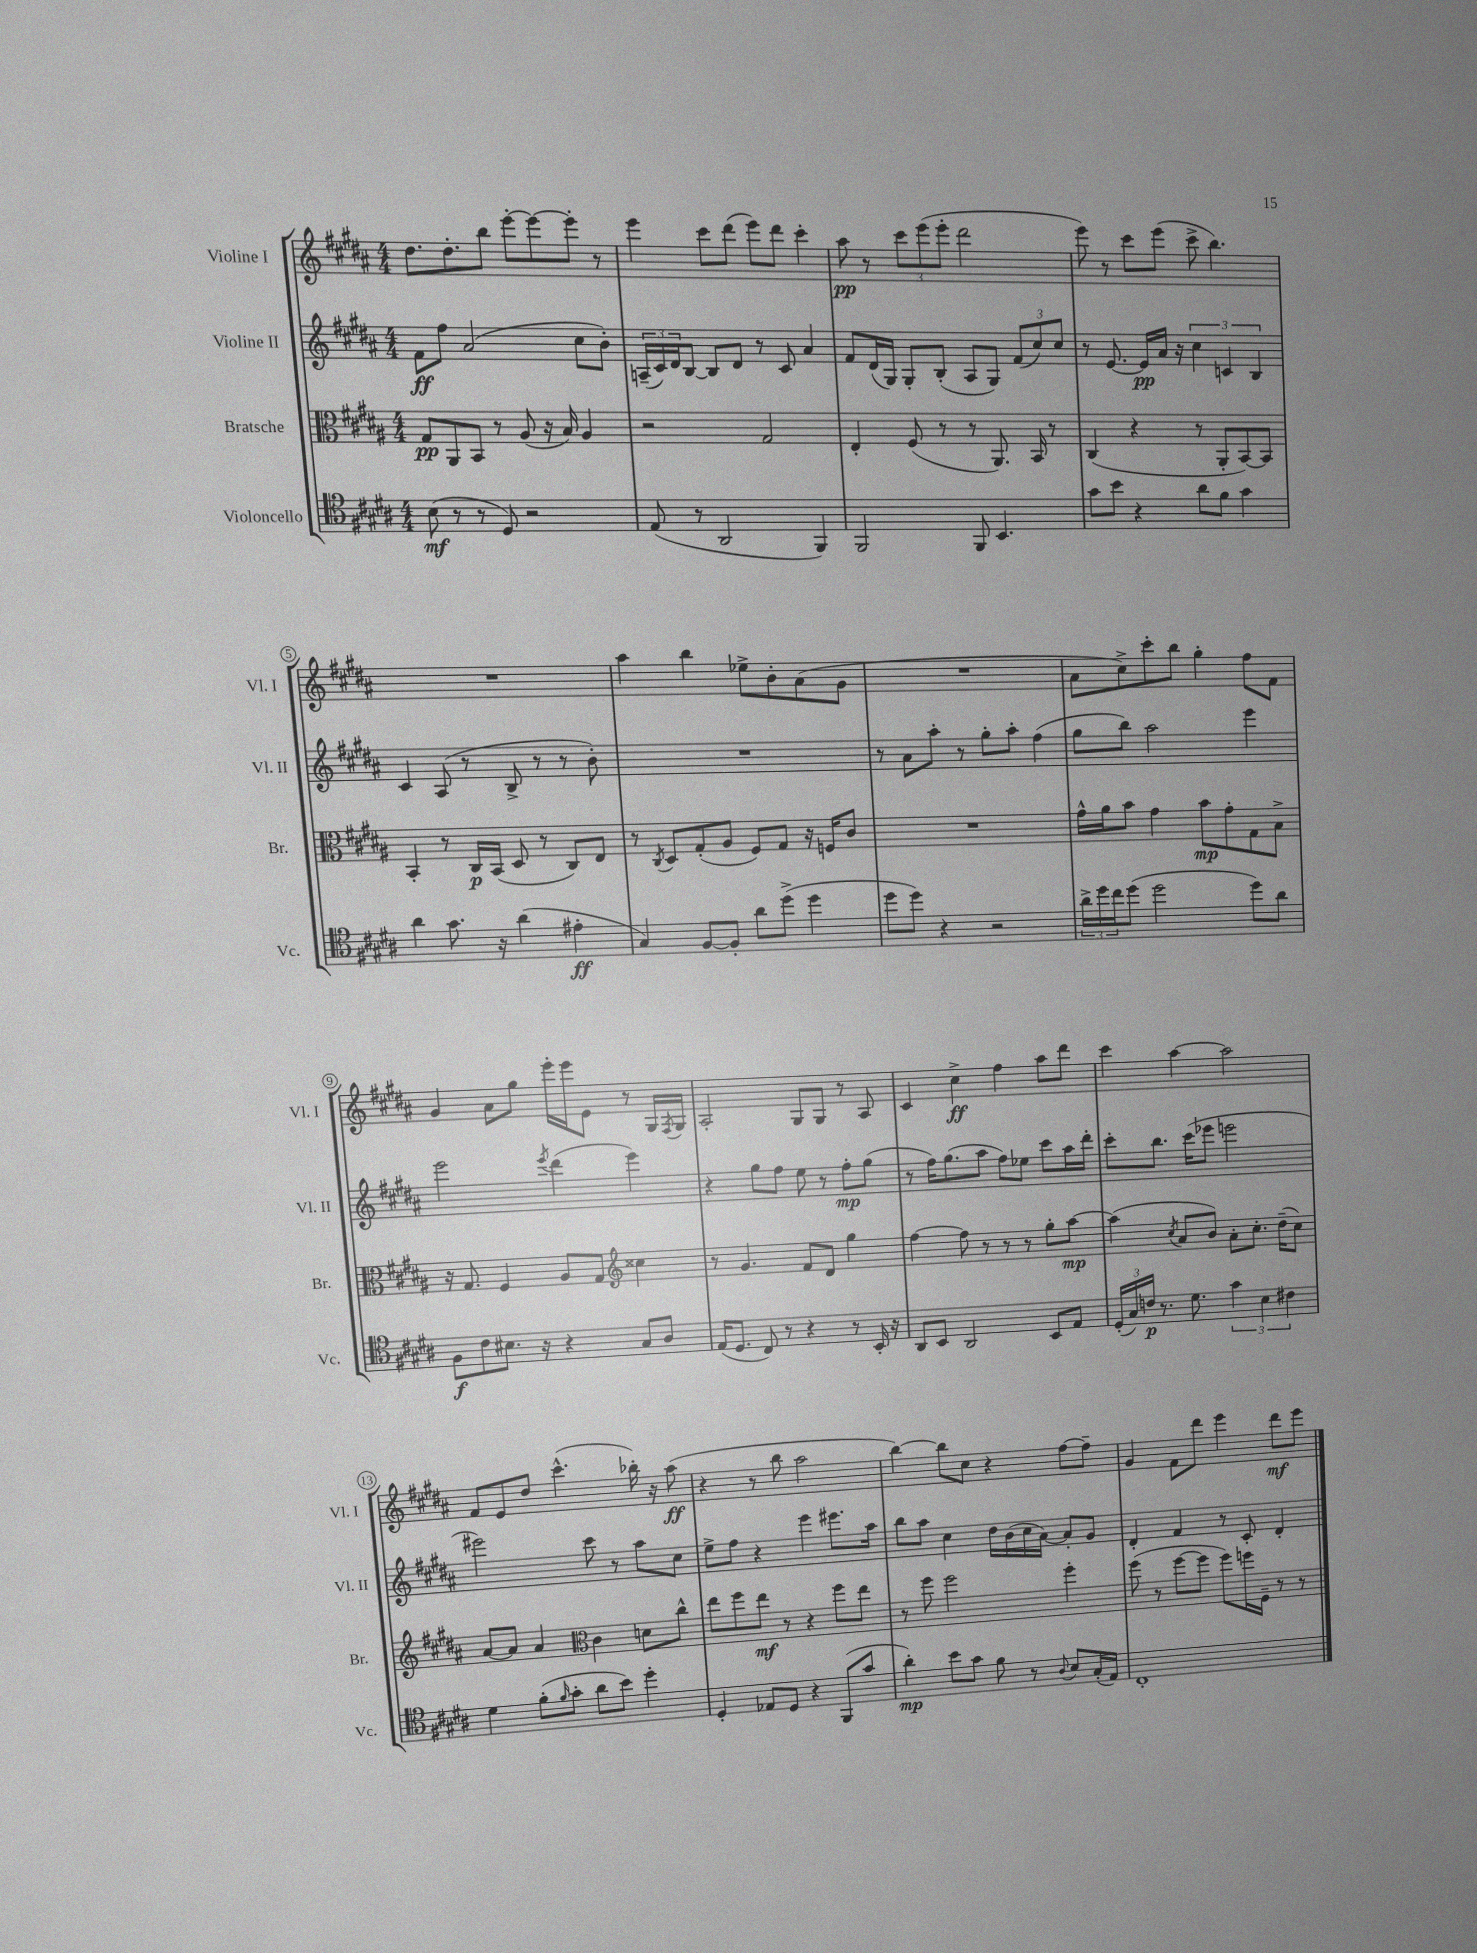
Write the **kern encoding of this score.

**kern	**kern	**kern	**kern
*staff4	*staff3	*staff2	*staff1
*clefC4	*clefC3	*clefG2	*clefG2
*k[f#c#g#d#a#]	*k[f#c#g#d#a#]	*k[f#c#g#d#a#]	*k[f#c#g#d#a#]
*M4/4	*M4/4	*M4/4	*M4/4
(8B\	8G#/L	8f#\L	8.dd#\L
8r	8AA#/	8ff#\J	.
.	.	.	8.dd#'\
8r	8BB/J	(2a#/	.
8D#/)	8r	.	8bb\J
2r	(8A#/	.	[8eee'\L
.	16r	.	8eee\_
.	16B/)	.	.
.	4A#/	8cc#\L	8eee'\]J
.	.	8b'\J)	8r
=	=	=	=
(8E/	2r	(24A~/LL	4eee\
.	.	24c#/)	.
.	.	24d#/J	.
8r	.	[8B/J	.
2AA#/	.	8B/]L	8ccc#\L
.	.	8d#/J	(8ddd#\J
.	2G#/	8r	8eee\L)
.	.	8c#/	8ddd#\J
4FF#/)	.	4a#/	4ccc#'\
=	=	=	=
2FF#/	4E'/	8f#/L	8aa#\
.	.	(16d#/L	8r
.	.	16G#/JJ)	.
.	(8F#/	8G#'/L	12ccc#\L
.	.	.	(12eee\
.	8r	(8B'/J	.
.	.	.	12eee'\J
8FF#/	8r	8A#/L	2ddd#\
4.BB/	8.AA#/)	8G#/J)	.
.	.	(12f#/L	.
.	16BB/	.	.
.	.	12cc#/)	.
.	8r	.	.
.	.	12cc#/J	.
=	=	=	=
8g#\L	(4C#/	8r	8eee\)
8b\J	.	[8.e/	8r
4r	4r	.	8ccc#\L
.	.	16e/]LL	.
.	.	16a#/JJ	(8eee\J
.	.	16r	.
8a#\L	8r	6cc#\	8ccc#^\
8f#\J	8AA#'/L	.	4.bb\)
.	.	6c/	.
4g#\	[8BB/)	.	.
.	.	6B/	.
.	8BB/]J	.	.
=	=	=	=
4a#\	4BB'/	4c#/	1r
8.g#\	8r	(8A#/	.
.	16C#/LL	8r	.
16r	(16BB/JJ	.	.
(4a#\	8D#/	8B^/	.
.	8r	8r	.
4e#'\	8C#/L)	8r	.
.	8E/J	8b'\)	.
=	=	=	=
4G#/)	8r	1r	4aa#\
.	8qC#/	.	.
.	8D#/L	.	.
[8F#/L	(8G#'/	.	4bb\
8F#'/]J	8A#/J	.	.
8a#\L	8F#/L)	.	8ee-^\L
(8dd#^\J	8G#/J	.	8b'\
4dd#\	16r	.	(8a#\
.	16F/LK	.	.
.	8c#/J	.	8g#\J
=	=	=	=
8dd#\L	1r	8r	1r
8dd#\J)	.	8a#\L	.
4r	.	8aa#'\J	.
.	.	8r	.
2r	.	8gg#'\L	.
.	.	8aa#'\J	.
.	.	(4ff#\	.
=	=	=	=
24a#^\LL	16g#^^\LL	8gg#\L	8a#\L
24dd#\	.	.	.
.	16a#\J	.	.
24cc#\J	.	.	.
(8dd#\J	8b\J	8bb\J)	8cc#^\)
2dd#\	4g#\	2aa#\	8ccc#'\
.	.	.	8bb\J
.	8b\L	.	4gg#'\
.	8g#'\	.	.
8dd#\L)	8G#\	4eee\	8ff#\L
8a#\J	8B^\J	.	8f#\J
=	=	=	=
8F#\L	16r	2eee\	4g#/
.	8.G#/	.	.
8c#\	.	.	.
8.B#\J	4F#/	.	8a#\L
.	.	.	8gg#\J
16r	.	.	.
.	.	8qeee/	.
4r	8A#/L	(4ddd#\	16eee'\LL
.	.	.	16eee\J
.	8G#/J	.	8e\J
*	*clefG2	*	*
8G#/L	4cc##\	4eee\)	8r
8A#/J	.	.	16G#/LL
.	.	.	8qF#/
.	.	.	16G#/JJ
=	=	=	=
(16E/LK	8r	4r	2A#'/
8.D#/J	.	.	.
.	4.g#/	.	.
8C#/)	.	8gg#\L	.
8r	.	8ff#\J	.
4r	8f#/L	8ee\	8G#/L
.	8d#/J	8r	8G#/J
8r	4gg#\	8ff#'\L	8r
16BB'/	.	(8gg#\J	8A#/
16r	.	.	.
=	=	=	=
8AA#/L	[4ff#\	8r	4c#/
8BB/J	.	16ff#\LK)	.
.	.	(8.gg#\	.
2AA#/	8ff#\]	.	4cc#^\
.	8r	8aa#\J	.
.	8r	8ff#\L)	4ff#\
.	8r	8ee-\J	.
8BB/L	8gg#'\L	8ccc#\L	8aa#\L
8E/J	[8aa#\J	16aa#\L	8ddd#\J
.	.	16ddd#'\JJ	.
=	=	=	=
(24D#'/LL	(4aa#\]	8ccc#'\L	4ccc#\
24G#/)	.	.	.
24c/JJ	.	.	.
8.r	.	8.bb\J	.
.	8qcc#/	.	.
.	8a#/L	.	[4aa#\
8.d#\	.	(16ccc#\LK	.
.	8b/J)	8eee-\J	.
6g#\	8a#'\L	2eee\	2aa#\]
.	8.cc#'\J	.	.
6B\	.	.	.
.	(16dd#~\LK	.	.
6c#\	.	.	.
.	8cc#\J)	.	.
=	=	=	=
4d#\	[8a#/L	2eee#\)	8f#/L
.	8a#/]J	.	8e/
(8f#'\L	4a#/	.	8dd#/J
16qqf#/	.	.	.
8g#'\J	.	.	(4.ccc#^^\
*	*clefC3	*	*
8a#\L	4c#\	8ccc#\	.
8b\J)	.	8r	.
4dd#'\	8d\L	8aa#\L	16bb-'\)
.	.	.	16r
.	8cc#^^\J	8cc#\J	(8aa#\
=	=	=	=
4D#'/	8ee\L	8ee^\L	4r
.	8ff#\	8ff#\J	.
8E-/L	8ee\J	4r	8r
8D#/J	8r	.	8bb\
4r	4r	4eee\	2aa#\
(8FF#/L	8ff#\L	8.eee#\L	.
8g#/J	8ee\J	.	.
.	.	16aa#\Jk	.
=	=	=	=
4a#'\)	8r	8bb\L	[4bb\)
.	8ff#\	8aa#\J	.
8b\L	2ff#\	4cc#\	8bb\]L
8g#\J	.	.	8cc#\J
8f#\	.	16dd#\LL	4r
.	.	(16b\	.
8r	.	16cc#\	.
.	.	[16a#\JJ)	.
8qqA#/	.	.	.
8B/L	4ff#'\	8a#'/]L	[8ff#\L
(16G#'/L	.	8g#/J	8ff#~\]J
16E/JJ)	.	.	.
=	=	=	=
1C#'	(8ff#\	4d#'/	4g#/
.	8r	.	.
.	[8ff#\L	4f#/	8f#\L
.	8ff#\]J	.	8ddd#\J
.	8ff#\L)	8r	4eee\
.	16ff\L	8c#'/	.
.	16F#~\JJ	.	.
.	8r	4d#'/	8ddd#\L
.	8r	.	8eee\J
==	==	==	==
*-	*-	*-	*-
